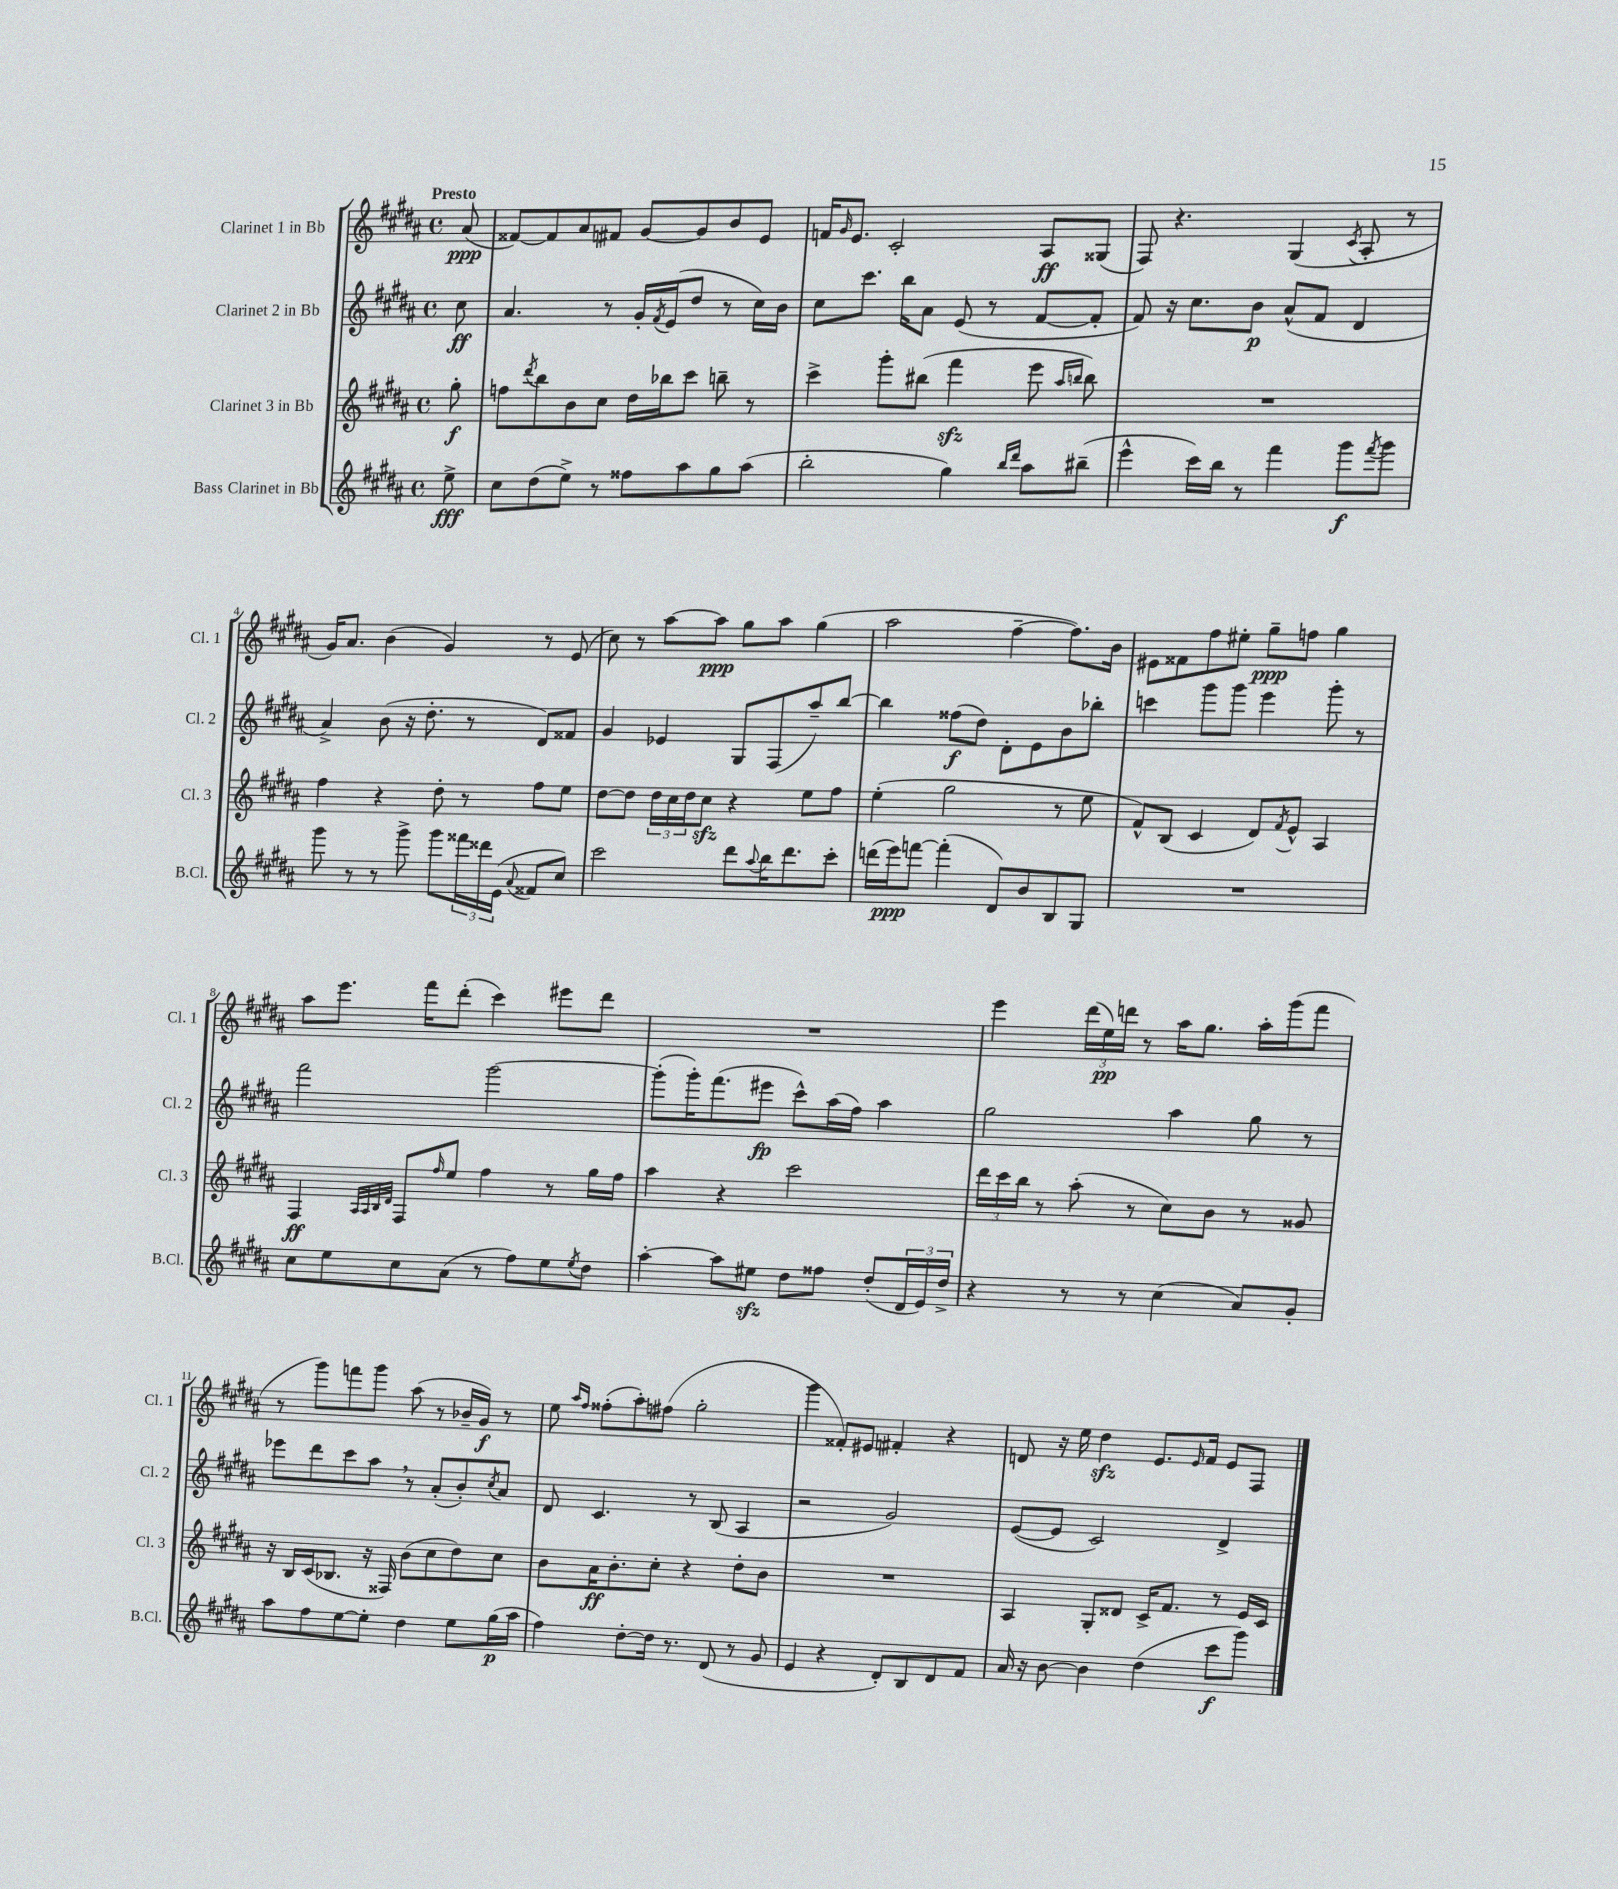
<<
\new StaffGroup <<
\new Staff = "s0" \with { instrumentName = "Clarinet 1 in Bb" shortInstrumentName = "Cl. 1" } {
    \clef treble \key b \major \defaultTimeSignature \time 4/4 \partial 8 \tempo "Presto"
    ais'8\ppp( |
    fisis'8~) fisis'8 ais'8 fis'8 gis'8~ gis'8 b'8 e'8 |
    f'16 \grace { gis'16 } e'8. cis'2-. ais8\ff gisis8( |
    fis8) r4. gis4( \acciaccatura { cis'8 } ais8-. r8 |
    gis'16) ais'8. b'4( gis'4) r8 e'8( |
    cis''8) r8 ais''8~ ais''8\ppp gis''8 ais''8 gis''4( |
    ais''2 fis''4~-- fis''8.) b'16 |
    eis'8 fisis'8 fis''8 eis''8-. gis''8--\ppp f''8 gis''4 |
    ais''8 e'''8. fis'''16 dis'''8-.( cis'''4) eis'''8 dis'''8 |
    R1 |
    e'''4 \tuplet 3/2 { dis'''16( e''16\pp) d'''16 } r8 ais''16 gis''8. ais''16-. gis'''16( fis'''8 |
    r8 gis'''8) f'''8 gis'''8 ais''8( r8 bes'16-- gis'16\f) r8 |
    e''8 \grace { ais''16 fis''16 } fisis''8-.( ais''8-.) fis''8( gis''2-. |
    gis'''4 fisis'8-.) eis'8 fis'4-. r4 |
    d'8 r16 e''16 dis''4\sfz e'8. \grace { e'16 } fis'16 e'8 fis8 \bar "|." |
}
\new Staff = "s1" \with { instrumentName = "Clarinet 2 in Bb" shortInstrumentName = "Cl. 2" } {
    \clef treble \key b \major \defaultTimeSignature \time 4/4 \partial 8
    cis''8\ff |
    ais'4. r8 gis'16-. \acciaccatura { fis'8 } e'16( dis''8 r8 cis''16) b'16 |
    cis''8 cis'''8. b''16 ais'8 e'8( r8 fis'8~ fis'8-. |
    fis'8) r16 cis''8. b'8\p ais'8-^( fis'8 dis'4 |
    ais'4->) b'8( r16 dis''8.-. r8 dis'8) fisis'8 |
    gis'4 ees'4 gis8 fis8( ais''8--) b''8~ |
    b''4 fisis''8\f( dis''8) dis'8-. e'8 b'8 bes''8-. |
    c'''4 gis'''8 gis'''8 e'''4 gis'''8-. r8 |
    fis'''2 gis'''2~ |
    gis'''8-.( gis'''16-.) fis'''8.( eis'''8\fp cis'''8-^) ais''16( fis''16) ais''4 |
    gis''2 ais''4 gis''8 r8 |
    ees'''8 dis'''8 cis'''8 ais''8 \breathe r8 ais'8-.( b'8-.) \acciaccatura { cis''8 } ais'8 |
    dis'8 cis'4. r8 b8( ais4 |
    r2 gis'2) |
    e'8~( e'8 cis'2) dis'4-> \bar "|." |
}
\new Staff = "s2" \with { instrumentName = "Clarinet 3 in Bb" shortInstrumentName = "Cl. 3" } {
    \clef treble \key b \major \defaultTimeSignature \time 4/4 \partial 8
    gis''8-.\f |
    f''8 \acciaccatura { dis'''8 } b''8 b'8 cis''8 dis''16 bes''16 cis'''8 b''8-- r8 |
    cis'''4-> gis'''8-. bis''8( fis'''4\sfz e'''8 \grace { ais''16 b''16 } b''8) |
    R1 |
    fis''4 r4 dis''8-. r8 fis''8 e''8 |
    dis''8~ dis''8 \tuplet 3/2 { dis''16 cis''16 dis''16 } cis''8\sfz r4 e''8 fis''8 |
    e''4-.( gis''2 r8 e''8 |
    fis'8-^) b8( cis'4 dis'8) \acciaccatura { fis'8 } e'8-^ ais4 |
    fis4\ff \grace { ais32 ais32 b32 dis'32 } fis8 \grace { fis''16 } e''8 fis''4 r8 gis''16 fis''16 |
    ais''4 r4 cis'''2 |
    \tuplet 3/2 { dis'''16 cis'''16 b''16 } r8 ais''8-.( r8 cis''8) b'8 r8 gisis'8 |
    r16 b16 cis'16( bes8. r16 fisis16) b'8( cis''8 dis''8) cis''8 |
    b'8 ais'16\ff b'8.-. cis''8-. r4 dis''8-. b'8 |
    R1 |
    ais4 gis8-. disis'8 cis'16-> fis'8. r8 e'16 cis'16 \bar "|." |
}
\new Staff = "s3" \with { instrumentName = "Bass Clarinet in Bb" shortInstrumentName = "B.Cl." } {
    \clef treble \key b \major \defaultTimeSignature \time 4/4 \partial 8
    e''8->\fff |
    cis''8 dis''8( e''8->) r8 fisis''8 ais''8 gis''8 ais''8( |
    b''2-. gis''4) \grace { b''16 dis'''16 } ais''8 bis''8--( |
    e'''4-^ cis'''16) b''16 r8 fis'''4 gis'''8\f \acciaccatura { fis'''8 } gis'''8 |
    gis'''8 r8 r8 gis'''8-> gis'''8 \tuplet 3/2 { fisis'''16 disis'''16 e'16( } \appoggiatura { ais'8 } fisis'8 cis''8) |
    cis'''2 dis'''8 \appoggiatura { ais''8 } b''16 dis'''8. cis'''8-. |
    d'''16( e'''16\ppp) f'''8~ f'''4-.( dis'8) b'8 b8 gis8 |
    R1 |
    cis''8 e''8 cis''8 ais'8( r8 fis''8) e''8 \acciaccatura { e''8 } dis''8 |
    ais''4~-. ais''8 eis''8\sfz dis''8 fisis''8 dis''8-.( \tuplet 3/2 { dis'16 e'16) dis''16-> } |
    r4 r8 r8 cis''4( ais'8) gis'8-. |
    ais''8 fis''8 e''8~ e''8-. dis''4 e''8 gis''16\p( ais''16 |
    fis''4) dis''8~-. dis''16 r8. dis'8( r8 gis'8 |
    e'4 r4 dis'8-.) b8 dis'8 fis'8 |
    ais'16 r16 b'8~ b'4 dis''4( cis'''8\f gis'''8) \bar "|." |
}
>>
>>
